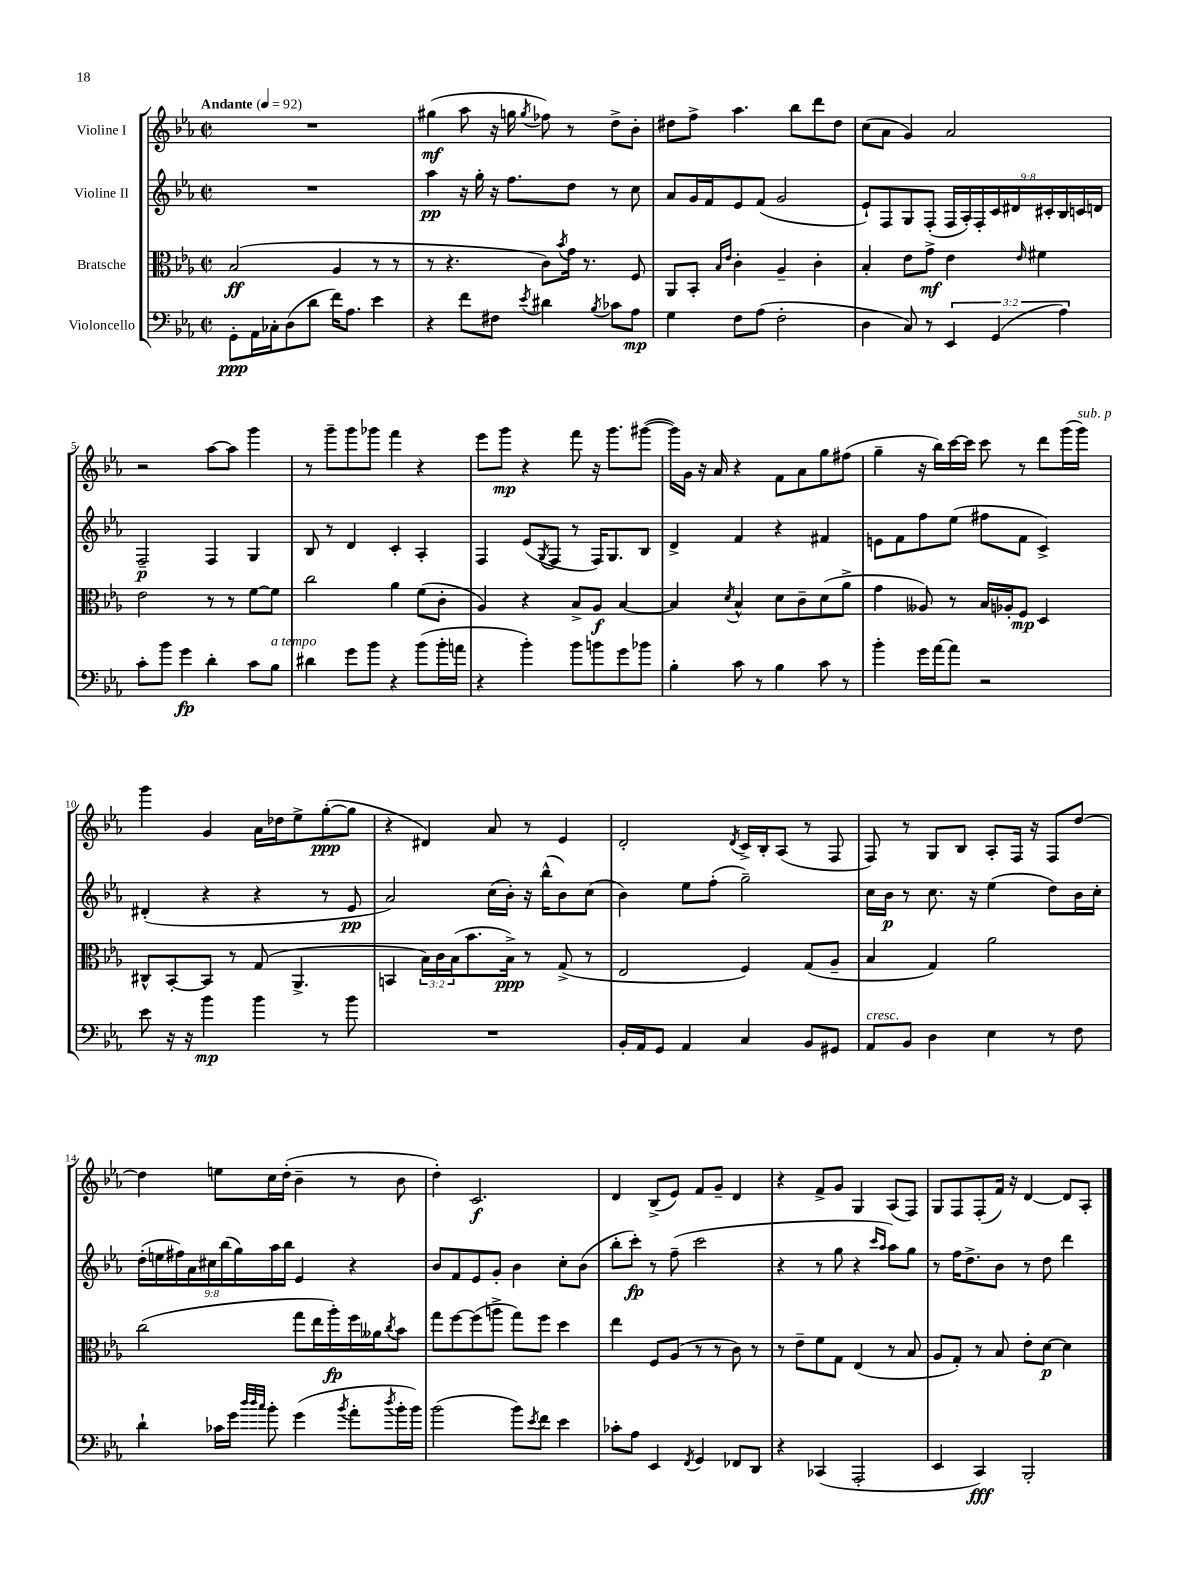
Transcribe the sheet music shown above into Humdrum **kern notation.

**kern	**kern	**kern	**kern
*staff4	*staff3	*staff2	*staff1
*clefF4	*clefC3	*clefG2	*clefG2
*k[b-e-a-]	*k[b-e-a-]	*k[b-e-a-]	*k[b-e-a-]
*M2/2	*M2/2	*M2/2	*M2/2
*met(c|)	*met(c|)	*met(c|)	*met(c|)
*MM92	*MM92	*MM92	*MM92
8GG'\L	(2B-/	1r	1r
16AA-\L	.	.	.
16C-'\J	.	.	.
(8D\	.	.	.
8d\J	.	.	.
16f\LK)	4A-/	.	.
8.A-\J	.	.	.
4e-\	8r	.	.
.	8r	.	.
=	=	=	=
4r	8r	4aa-\	(4gg#\
.	4.r	.	.
8f\L	.	16r	8aa-\
.	.	16gg'\	.
8F#\J	.	16r	16r
.	.	8.ff\L	16gg\
8qe-/	.	.	8qgg/
4d#\	8c\L)	.	8ff-\)
.	8qb-/	.	.
.	16g\Jk	8dd\J	8r
.	8.r	.	.
8qB-/	.	.	.
8c-\L	.	8r	8dd^\L
8A-\J	8F/	8cc\	8b-'\J
=	=	=	=
4G\	8AA-/L	8a-/L	8dd#\L
.	8BB-'/J	16g/L	8ff^\J
.	.	16f/J	.
.	16qqB-/LL	.	.
.	16qqe-/JJ	.	.
8F\L	4c'\	8e-/	4.aa-\
(8A-\J	.	(8f/J	.
2F'\	4A-~/	2g/	.
.	.	.	8bb-\L
.	4c'\	.	8ddd\
.	.	.	8dd#\J
=	=	=	=
4D\	4B-'/	8e-`/L)	(8cc\L
.	.	8F/	8a-\J
8C/)	8e-\L	8G/	4g/)
8r	8g^\J	(8F'/J	.
6EE-/	4e-\	18F/LL	2a-/
.	.	18A-'/)	.
.	.	18F'/	.
(6GG/	.	18c/	.
.	.	18d#/	.
.	16qqe-/	.	.
.	4f#\	.	.
.	.	18c#'/	.
6A-\)	.	18B-/	.
.	.	18c/	.
.	.	18d/JJ	.
=	=	=	=
8c'\L	2e-\	2F~/	2r
8b-\J	.	.	.
4g\	.	.	.
4d'\	8r	4F/	[8aa-\L
.	8r	.	8aa-\]J
8c\L	[8f\L	4G/	4ggg\
8B-\J	8f\]J	.	.
=	=	=	=
4d#\	2cc\	8B-/	8r
.	.	8r	8ggg~\L
8g\L	.	4d/	8ggg\
8b-\J	.	.	8ggg-\J
4r	4a-\	4c'/	4fff\
(8b-\L	(8f\L	4A-'/	4r
16b-'\L	8c'\J	.	.
16a\JJ	.	.	.
=	=	=	=
4r	4A-/)	4F/	8eee-\L
.	.	.	8ggg\J
4b-'\)	4r	(8e-/L	4r
.	.	8qG/	.
.	.	8F/J	.
8b-\L	8B-^/L	8r	8fff\
8b\	8A-/J	16F/LK)	16r
.	.	8.G/	8.ggg\L
8g\	[4B-/	.	.
8b-\J	.	8B-/J	([8ggg#\J
=	=	=	=
4B-'\	4B-/]	4d^/	16ggg#\]LL)
.	.	.	16g\JJ
.	.	.	16r
.	.	.	16a-/
.	8qd/	.	.
8c\	4B-^^/	4f/	4r
8r	.	.	.
4B-\	8d\L	4r	8f\L
.	8c~\	.	8a-\
8c\	(8d\	4f#/	8gg\
8r	8a-^\J	.	(8ff#\J
=	=	=	=
4b-'\	4g\	8e\L	4gg~\
.	.	8f\	.
16g\LL	8A--/)	8ff\	16r
[16a-\J	.	.	16bb-\LL)
8a-\]J	8r	(8ee-\J	[16ccc\
.	.	.	16ccc\]JJ
2r	16B-/LL	8ff#\L	8ccc\
.	16A-'/J	.	.
.	8F/J	8f\J	8r
.	4D/	4c^/)	8ddd\L
.	.	.	(16ggg\L
.	.	.	16ggg\JJ)
=	=	=	=
8e-\	8C#^^/L	(4d#'/	4ggg\
16r	[8BB-'/	.	.
16r	.	.	.
4b-\	8BB-/]J	4r	4g/
.	8r	.	.
4b-\	(8G/	4r	16a-\LL
.	.	.	16dd-\J
.	4.AA-^/	.	8ee-^\
8r	.	8r	([8gg'\
8b-\	.	8e-/	8gg\]J
=	=	=	=
1r	4BB/	2a-/)	4r
.	24B-\LL)	.	4d#/)
.	24c\	.	.
.	(24B-\J	.	.
.	8.b-\	.	.
.	.	(16cc\LL	8a-/
.	16B-^\Jk)	16b-'\JJ)	.
.	8r	16r	8r
.	.	(16bb-^^\LK	.
.	(8G^/	8b-\)	4e-/
.	8r	(8cc\J	.
=	=	=	=
16BB-'/LL	2E-/	4b-\)	2d'/
16AA-/J	.	.	.
8GG/J	.	.	.
4AA-/	.	8ee-\L	.
.	.	(8ff'\J	.
.	.	.	8qd/
4C/	4F/)	2gg~\)	16c^/LL
.	.	.	16B-'/J
.	.	.	(8A-/J
8BB-/L	(8G/L	.	8r
8GG#/J	8A-~/J	.	8F/
=	=	=	=
8AA-/L	4B-/	16cc\LL	8F/)
.	.	16b-\JJ	.
8BB-/J	.	8r	8r
4D\	4G/)	8.cc\	8G/L
.	.	.	8B-/J
.	.	16r	.
4E-\	2a-\	(4ee-\	8A-'/L
.	.	.	16F/Jk
.	.	.	16r
8r	.	8dd\L)	8F/L
8F\	.	16b-\L	[8dd/J
.	.	16cc'\JJ	.
=	=	=	=
4d`\	(2cc\	(18dd'\LL	4dd\]
.	.	18ee\	.
.	.	18ff#\)	.
.	.	18a-\	.
.	.	18cc#\	.
16c-\LL	.	.	8ee\L
.	.	(18bb-\	.
16g\JJ	.	.	.
.	.	18gg\)	.
32qqdd/LLL	.	.	.
32qqdd/	.	.	.
32qqcc/JJJ	.	.	.
8b-'\	.	.	16cc\L
.	.	18aa-\	.
.	.	.	(16dd'\JJ
.	.	18bb-\JJ	.
(4g\	8gg\L	4e-/	4b-~\
.	16ee-\L	.	.
.	16aa-'\)	.	.
8qb-/	.	.	.
8a-'\L	16ff\	4r	8r
.	16a--\J	.	.
8qdd/	8qcc/	.	.
16b-'\L	8b-\J	.	8b-\
16b-\JJ)	.	.	.
=	=	=	=
(2b-\	8gg\L	8b-/L	4dd'\)
.	[8ff\	8f/	.
.	(8ff\]	8e-/	2.c/
.	8aa^\J	8g'/J	.
8b-\L)	8gg\L)	4b-\	.
8qe-/	.	.	.
8f\J	8ff\J	.	.
4e-\	4dd\	8cc'\L	.
.	.	(8b-\J	.
=	=	=	=
8c-'\L	4ee-\	8bb-'\L	4d/
8A-\J	.	8ccc'\J)	.
4EE-/	8F/L	8r	(8B-^/L
.	(8A-/J	(8ff~\	8e-/J)
8qFF/	.	.	.
4GG/	8r	2ccc\	8f/L
.	8r	.	8g~/J
8FF-/L	8c\)	.	4d/
8DD/J	8r	.	.
=	=	=	=
4r	8r	4r	4r
.	8e-~\L	.	.
(4CC-/	8f\	8r	8f^/L
.	8G\J	8gg\	8g/J
2AAA-'/	(4E-/	4r	4G/
.	.	16qqccc/LL	.
.	.	16qqaa-/JJ	.
.	8r	8aa-\L)	(8A-/L
.	8B-/	8gg\J	8F/J)
=	=	=	=
4EE-/	8A-/L	8r	8G/L
.	8G'/J)	16ff\LK	8F/
.	.	8.dd^\	.
4CC/)	8r	.	(8F'/
.	8B-/	8b-\J	16f/Jk)
.	.	.	16r
2BBB-'/	8e-'\L	8r	[4d/
.	[8d\J	8dd\	.
.	4d\]	4ddd\	8d/]L
.	.	.	8A-'/J
==	==	==	==
*-	*-	*-	*-
